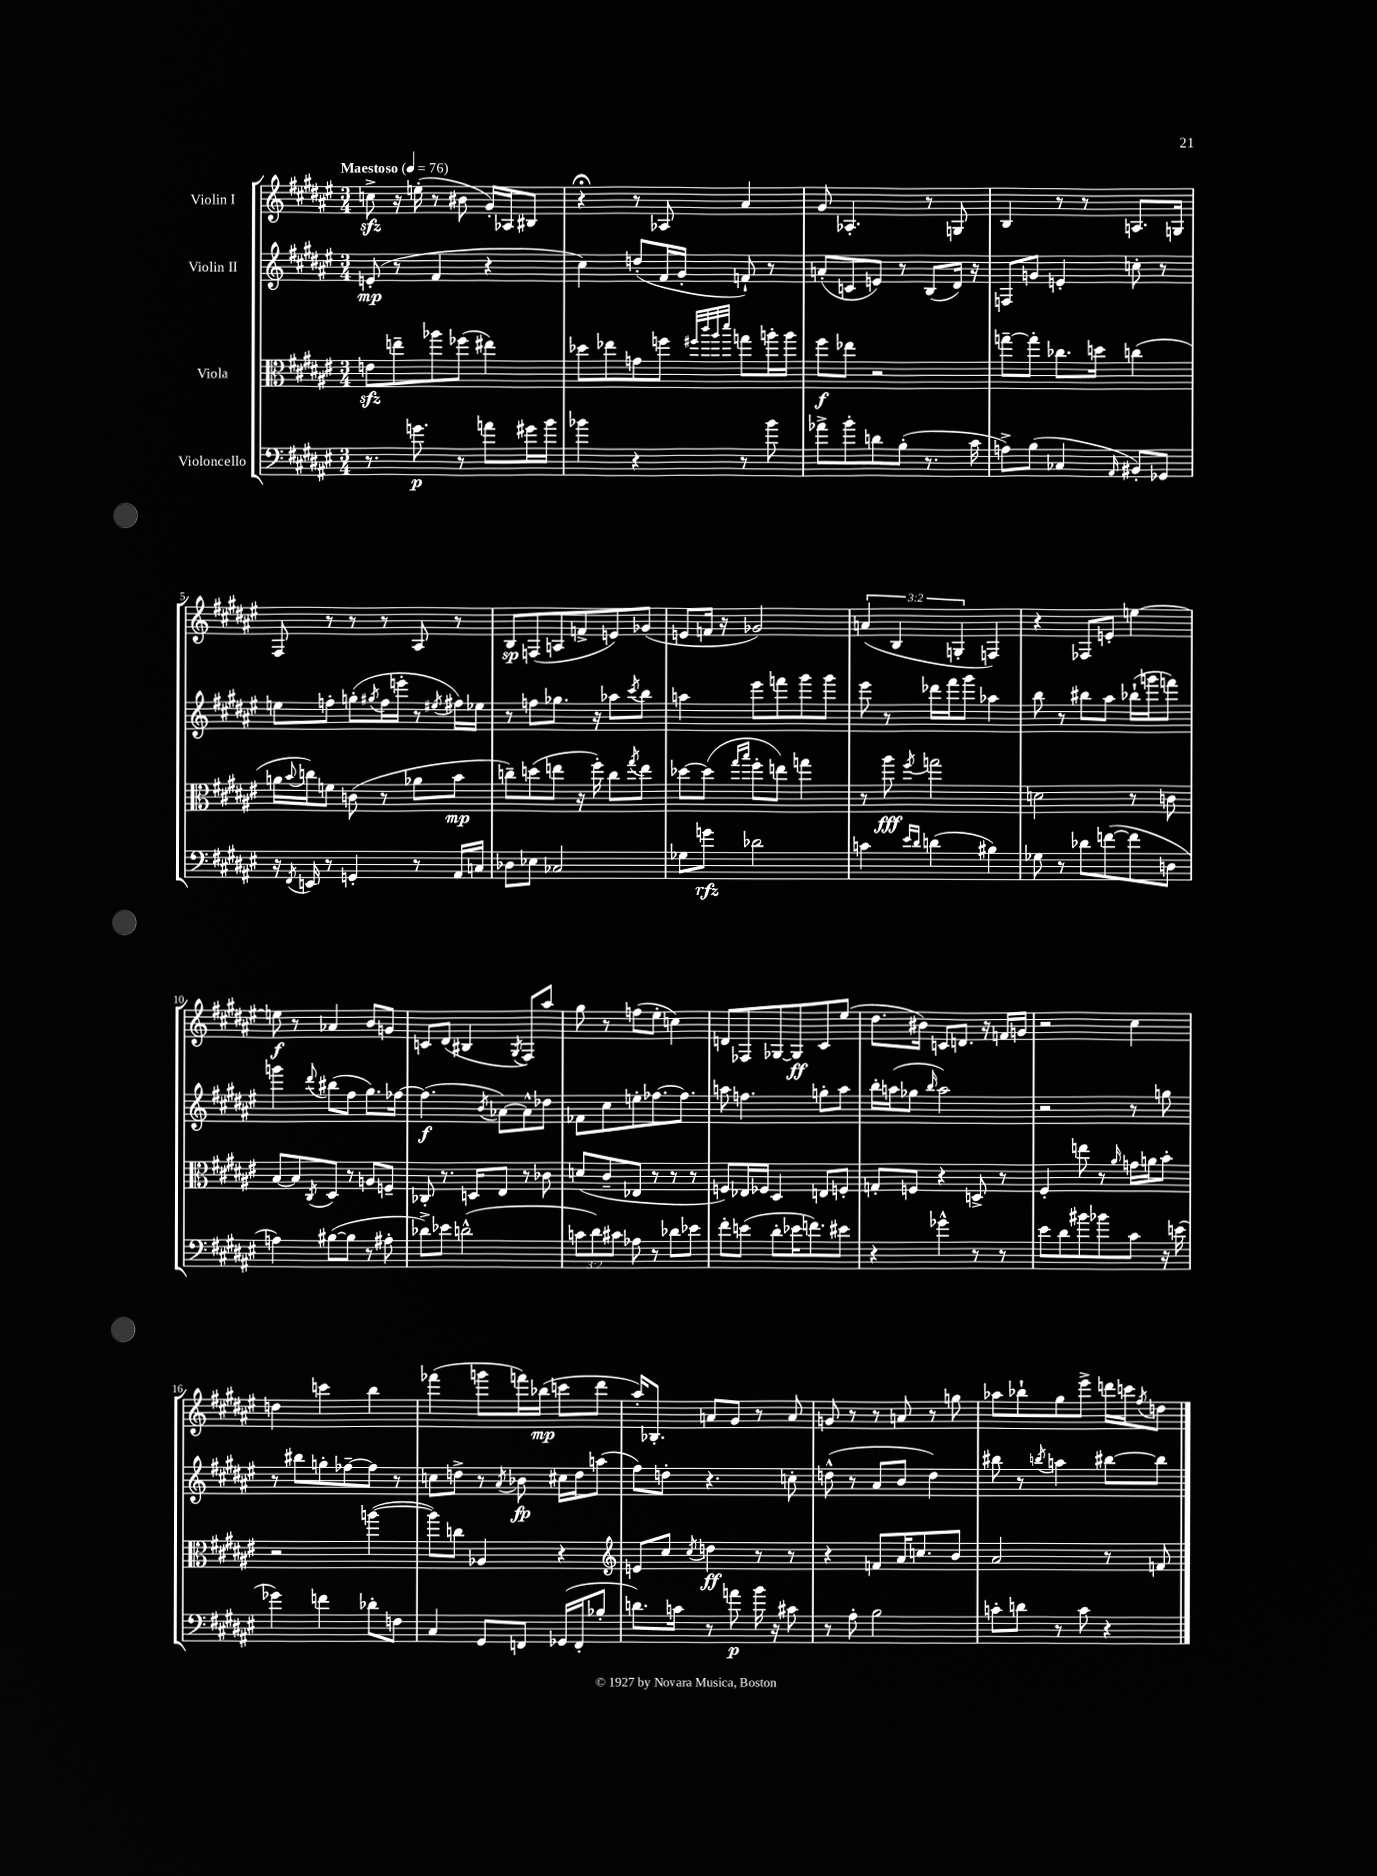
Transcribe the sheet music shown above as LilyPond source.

<<
\new StaffGroup <<
\new Staff = "s0" \with { instrumentName = "Violin I" } {
    \clef treble \key fis \major \numericTimeSignature \time 3/4 \override Staff.TupletNumber.text = #tuplet-number::calc-fraction-text \tempo "Maestoso" 4 = 76
    c''8->\sfz r16 e''16-.( r8 bis'8 gis'16-.) aes16 bis8 |
    r4\fermata r8 aes8 ais'4 |
    gis'8 aes4.-. r8 g8 |
    b4 r8 r8 a8. g16 |
    fis8 r8 r8 r8 ais8 r8 |
    b8\sp f8( a8 f'8-> e'8) ges'8( |
    e'8 f'16 r16 ges'2) |
    \tuplet 3/2 { a'4( b4 g4-. } f4) |
    r4 fes8 e'8-. e''4~ |
    e''8\f r8 aes'4 b'8 g'8 |
    c'8 dis'8( bis4 \acciaccatura { gis8 } fis8) ais''8 |
    gis''8 r8 f''8( eis''8-. c''4) |
    d'8 fes8 ges8~ ges8\ff cis'8 eis''8( |
    dis''8. bis'16) c'8 d'8. r16 f'16 g'16 |
    r2 cis''4 |
    d''4 c'''4 b''4 |
    fes'''4( g'''8 f'''16) bes''16\mp( c'''8 dis'''8 |
    ais''16-.) bes8.-. a'8 gis'8 r8 a'8 |
    g'8 r8 r8 a'8 r8 g''8 |
    aes''8 bes''8-! gis''8 eis'''8-> d'''16 c'''16 \acciaccatura { fis''8 } d''8 \bar "|." |
}
\new Staff = "s1" \with { instrumentName = "Violin II" } {
    \clef treble \key fis \major \numericTimeSignature \time 3/4
    e'8-.\mp( r8 fis'4 r4 |
    cis''4) d''8-.( fis'16 gis'16-. f'8-!) r8 |
    a'8-.( c'8 e'8) r8 b8( dis'16) r16 |
    f8 g'8 e'4-. c''8-. r8 |
    e''8 f''8-. g''8-.( \acciaccatura { gis''8 } f''16 e'''16-. r8 \acciaccatura { eis''8 } fis''16) ees''16 |
    r8 f''8 ges''8. r16 aes''8 \acciaccatura { cis'''8 } b''8 |
    a''4 eis'''8 f'''8 gis'''8 gis'''8 |
    eis'''8 r8 des'''16 fis'''16 gis'''8 aes''4 |
    b''8 r8 bis''8 ais''8 bes''16-!( g'''16 f'''8) |
    g'''4 \appoggiatura { dis'''8 } bis''8( fis''8 gis''8.) fes''16~ |
    fes''4.\f( \acciaccatura { b'8 } aes'8~) aes'8-^ des''8 |
    fes'8 cis''8 e''8-. fes''8.~ fes''8. |
    a''8 f''4. g''8-. a''8 |
    b''16-. a''16( ges''8 \grace { b''16 } a''2) |
    r2 r8 g''8 |
    r8 bis''8 g''8-. fes''8~-- fes''8 r8 |
    c''8 d''8-> r8 \acciaccatura { ais'8 } bes'8\fp cis''16 d''16 a''8( |
    fis''8) d''8-. r4. c''8-. |
    d''8-^( r8 ais'8 b'8 d''4) |
    bis''8 r8 \acciaccatura { b''8 } a''4 bis''8~ bis''8 \bar "|." |
}
\new Staff = "s2" \with { instrumentName = "Viola" } {
    \clef alto \key fis \major \numericTimeSignature \time 3/4
    e'8\sfz e''8-- aes''8 fes''8( eis''4) |
    des''8 ees''8 g'8 f''8 \grace { fis''32 cis'''32 ais''32 dis'''32 } g''8 a''16-. a''16 |
    fis''8\f ees''8 r2 |
    g''8~-- g''8-. ces''8. d''16 c''4( |
    a'16 \appoggiatura { b'8 } c''16) f'8 c'8( r8 aes'8 b'8\mp |
    c''8--) d''8( e''8 r16 fis''16-.) c''8 \acciaccatura { gis''8 } e''8 |
    des''8~ des''8( \grace { gis''16 b''16 } fis''8-. e''8) g''4 |
    r8 ais''8\fff \acciaccatura { fis''8 } g''2 |
    d'2 r8 c'8 |
    b8~ b8 \acciaccatura { cis8 } dis8 r8 a8 f8-- |
    ces8-. r8. d16 eis8 r8 ces'8 |
    d'8( cis'8-- ees8 r8 r8 r8 |
    f8) ees16 fes16 dis4 e8 f8-. |
    g8-. f8 r4 d8-> r8 |
    fis4-. e''8 r8 \grace { ais'16 } g'16 a'16 b'8-. |
    r2 a''4~( |
    a''8) c''8 aes4 r4 |
    \clef treble e'8 cis''8 \acciaccatura { cis''8 } d''4\ff r8 r8 |
    r4 f'8 ais'16 c''8. b'8 |
    ais'2 r8 f'8 \bar "|." |
}
\new Staff = "s3" \with { instrumentName = "Violoncello" } {
    \clef bass \key fis \major \numericTimeSignature \time 3/4 \override Staff.TupletNumber.text = #tuplet-number::calc-fraction-text
    r8. g'8.\p r8 a'8 gis'16 b'16 |
    bes'4 r4 r8 bes'8 |
    aes'8-> b'8-. d'8 b8-.( r8. cis'16 |
    a8->) b8( ces4 \grace { ais,16 } bis,8-.) ges,8 |
    r16 \acciaccatura { fis,8 } e,16 r8 g,4-. r8 ais,16 c16 |
    des8 ees8 ces2 |
    ges8 g'8\rfz des'2 |
    c'4 \grace { eis'16 dis'16 } d'4( bis4) |
    ges8 r8 des'8 f'8~( f'8 d8 |
    a4) bis8~( bis8 r8 ais8-. |
    des'8->) ees'8 d'2-^( |
    \tuplet 3/2 { c'8 dis'8) cis'8 } aes8 r8 des'8 ees'8 |
    fis'8-. e'8( dis'8-. ees'16 f'8.) eis'8 |
    r4 ges'4-^ r8 r8 |
    eis'8 dis'8 bis'8 bes'8 cis'8 r16 e'16( |
    ges'4) f'4 des'8-. f8 |
    cis4 gis,8 f,8 ges,16( f,16-. bes8-. |
    d'8.) c'16 r8 a'8\p b'16 r16 cis'8 |
    r8 ais8-. b2 |
    c'8-. d'8 r8 c'8 r4 \bar "|." |
}
>>
>>
